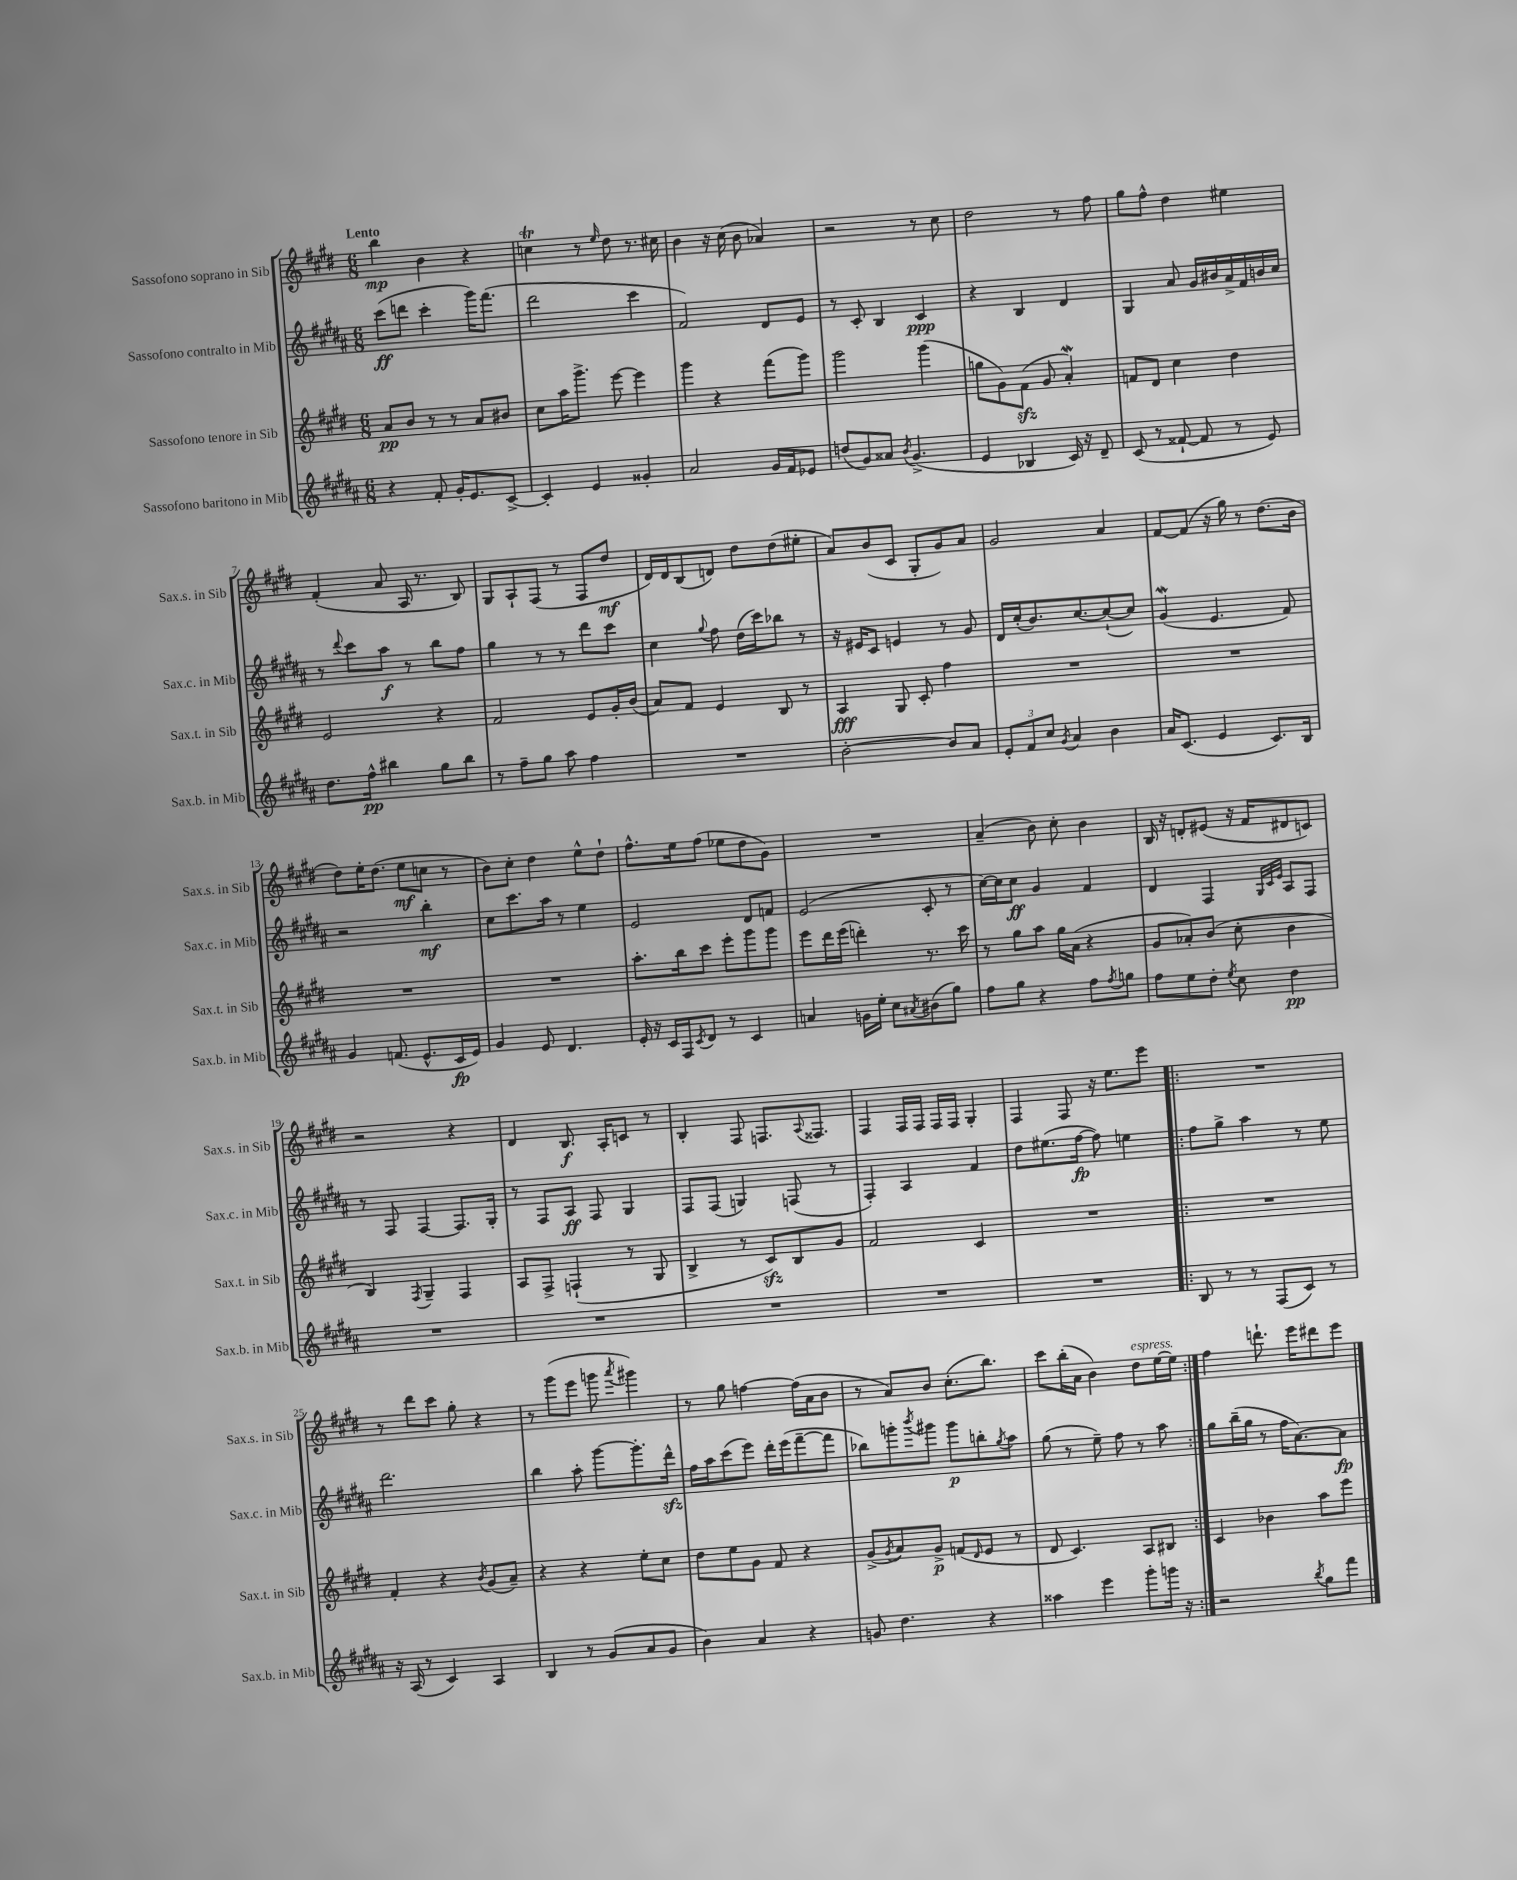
<<
\new StaffGroup <<
\new Staff = "s0" \with { instrumentName = "Sassofono soprano in Sib" shortInstrumentName = "Sax.s. in Sib" } {
    \clef treble \key e \major \numericTimeSignature \time 6/8 \tempo "Lento"
    b''4\mp b'4 r4 |
    c''4\trill r8 \grace { e''16 } dis''8 r8. cis''16 |
    b'4 r16 cis''16( b'8 aes'4) |
    r2 r8 cis''8 |
    dis''2 r8 fis''8 |
    gis''8 fis''8-^ dis''4 eis''4 |
    fis'4-.( a'8 a16 r8. b8) |
    gis8 a8-! fis8( r8 fis8 dis''8\mf |
    dis'16) dis'16 b8( d'8) dis''8 dis''8( eis''8-. |
    a'8) b'8( cis'8 gis8-. gis'8) a'8 |
    gis'2 a'4 |
    fis'8~ fis'8( r16 gis''16) r8 dis''8.( b'16 |
    dis''8) e''16-. dis''8.( e''8\mf c''8 r8 |
    b'8) cis''8-. dis''4 e''8-^ dis''8-! |
    fis''8.-^ e''16 fis''8( ees''8 dis''8 gis'8) |
    R2. |
    a'4--( b'8) cis''8-. b'4 |
    b16 r16 d'8-. eis'8( r16 fis'16 dis'8 c'8) |
    r2 r4 |
    dis'4 b8.\f a16-. c'8 r8 |
    b4-. fis8 f8. \appoggiatura { a8 } fisis8. |
    fis4 fis16 fis16 fis16 fis16 gis4-. |
    fis4 fis8 r16 e''8. e'''8 |
    \repeat volta 2 { R2. |
    r8 dis'''8 cis'''8 gis''8-. r4 |
    r8 gis'''8( e'''8 g'''8 \acciaccatura { a'''8 } gis'''4) |
    r8 gis''8 f''4~ f''16( a'16 b'8 |
    r8 a'8) b'8 cis''8.-.( b''8.) |
    cis'''8 b''16-.( a'16 b'4) dis''8^\markup { \italic "espress." } e''16~ e''16 | }
    fis''4 d'''8.-! e'''16 dis'''8 e'''8 \bar "|." |
}
\new Staff = "s1" \with { instrumentName = "Sassofono contralto in Mib" shortInstrumentName = "Sax.c. in Mib" } {
    \clef treble \key b \major \numericTimeSignature \time 6/8
    cis'''8\ff( d'''8 cis'''4-. gis'''16) fis'''8.( |
    dis'''2 cis'''4 |
    fis'2) dis'8 e'8 |
    r8 cis'8-. b4 cis'4\ppp |
    r4 b4 dis'4 |
    gis4 ais'8 gis'16 bis'16 ais'16-> fis'16 b'16 cis''16 |
    r8 \appoggiatura { dis'''8 } cis'''8 ais''8\f r8 b''8 fis''8 |
    gis''4 r8 r8 dis'''8 cis'''8 |
    cis''4 \appoggiatura { gis''8 } fis''8 dis''16( cis'''16) bes''8 r8 |
    r16 eis'16 cis'8 e'4 r8 gis'8 |
    dis'16 cis''16-.( b'8.) cis''8.~ cis''8~-!( cis''8) |
    gis'4\mordent( e'4. fis'8) |
    r2 b''4-.\mf |
    cis''8 cis'''8. ais''16 r8 e''4 |
    e'2 dis'8 f'8 |
    e'2( cis'8-. r8 |
    cis''16~) cis''16 cis''8\ff gis'4 fis'4 |
    dis'4 fis4 \grace { gis32 cis'32 e'32 } ais8 fis8 |
    r8 fis8 fis4~ fis8. gis16-. |
    r8 fis8 ais8\ff fis8 gis4 |
    fis8 fis8( g4) f8( r8 |
    fis4-.) ais4 fis'4 |
    dis''8 eis''8.( fis''16~\fp fis''8) e''4 |
    \repeat volta 2 { fis''8 gis''8-> ais''4 r8 e''8 |
    dis'''2. |
    b''4 ais''8-. gis'''8~ gis'''8.-. dis'''16-^\sfz |
    fis''16 ais''16 cis'''8( e'''8) dis'''16-. e'''16( fis'''8~-- fis'''8 |
    bes''8) g'''8-. \acciaccatura { b'''8 } gis'''8 gis'''8\p b''8-. \acciaccatura { gis''8 } ais''8 |
    gis''8( r8 e''8--) fis''8 r8 ais''8 | }
    gis''8 b''16--( gis''16 r8 fis''16 ais'8.~) ais'8\fp \bar "|." |
}
\new Staff = "s2" \with { instrumentName = "Sassofono tenore in Sib" shortInstrumentName = "Sax.t. in Sib" } {
    \clef treble \key e \major \numericTimeSignature \time 6/8
    a'8\pp b'8 r8 r8 a'8 bis'8 |
    cis''8 a''16 gis'''8.-> e'''8~ e'''4 |
    gis'''4 r4 fis'''8( gis'''8) |
    gis'''2 gis'''4( |
    g''8 gis'8) fis'8\sfz( gis'8 a'4-.\mordent) |
    f'8 dis'8 cis''4 dis''4 |
    e'2 r4 |
    fis'2 e'8 gis'16-. b'16( |
    a'8) fis'8 e'4 b8 r8 |
    a4\fff gis8 cis'8-. fis''4 |
    R2. |
    R2. |
    R2. |
    R2. |
    a''8.-. b''16 cis'''8 e'''8-. gis'''8 gis'''8 |
    e'''8 dis'''16 e'''16( d'''4-.) r8. cis'''16 |
    r8 gis''8 a''8 gis''16 a'16( r4 |
    gis'8 aes'8-.) b'8( cis''8-. b'4 |
    b4) \acciaccatura { fis8 } gis4-- fis4 |
    a8 fis8-> f4-!( r8 gis8 |
    b4-> r8 cis'8\sfz) b8 gis'8 |
    fis'2 cis'4 |
    R2. |
    \repeat volta 2 { R2. |
    fis'4-. r4 \acciaccatura { b'8 } gis'8( a'8--) |
    r4 r4 e''8-. cis''8 |
    dis''8 e''8 gis'8 fis'8 r4 |
    gis'8->( \acciaccatura { gis'8 } a'8) gis'8->\p f'8( \grace { dis'16 } e'8 r8 |
    dis'8 cis'4.) a8 bis8 | }
    cis'4 bes'4 a''8 e'''8 \bar "|." |
}
\new Staff = "s3" \with { instrumentName = "Sassofono baritono in Mib" shortInstrumentName = "Sax.b. in Mib" } {
    \clef treble \key b \major \numericTimeSignature \time 6/8
    r4 fis'8-. gis'16-. e'8. cis'8~-> |
    cis'4-. e'4 gisis'4-. |
    ais'2 gis'16 fis'16 ees'8 |
    d''8( gis'8) aisis'8 \acciaccatura { b'8 } gis'4.->( |
    e'4 bes4 cis'16) r16 dis'8-- |
    cis'8( r8 fisis'8~-! fisis'8 r8 e'8) |
    dis''8. fis''16-^\pp bis''4 gis''8 bis''8 |
    r8 fis''8-- gis''8 ais''8 fis''4 |
    R2. |
    b'2~-. b'8 ais'8 |
    \tuplet 3/2 { e'8-. fis'8 cis''8 } \acciaccatura { gis'8 } ais'4 b'4 |
    ais'16 cis'8.( e'4 cis'8.) b16 |
    gis'4 f'8.( e'8.-^ cis'16\fp e'16) |
    gis'4 e'8 dis'4. |
    e'16-. r16 cis'16 fis16 \acciaccatura { cis'8 } dis'8 r8 cis'4 |
    a'4 g'16 e''16-. cis''8 \acciaccatura { ais'8 } bis'8( gis''8) |
    fis''8 gis''8 r4 fis''8 \acciaccatura { fis''8 } g''8 |
    fis''8 e''8 dis''8-. \acciaccatura { e''8 } cis''8 dis''4\pp |
    R2. |
    R2. |
    R2. |
    R2. |
    R2. |
    \repeat volta 2 { b8 r8 r8 fis8( cis'8) r8 |
    r16 ais16( r8 cis'4) ais4 |
    b4 r8 gis'8( ais'8 gis'8 |
    b'4) ais'4 r4 |
    g'8 dis''4. r4 |
    aisis''4 e'''4 gis'''8-. g'''16 r16 | }
    r2 \acciaccatura { b''8 } gis''8 fis'''8 \bar "|." |
}
>>
>>
